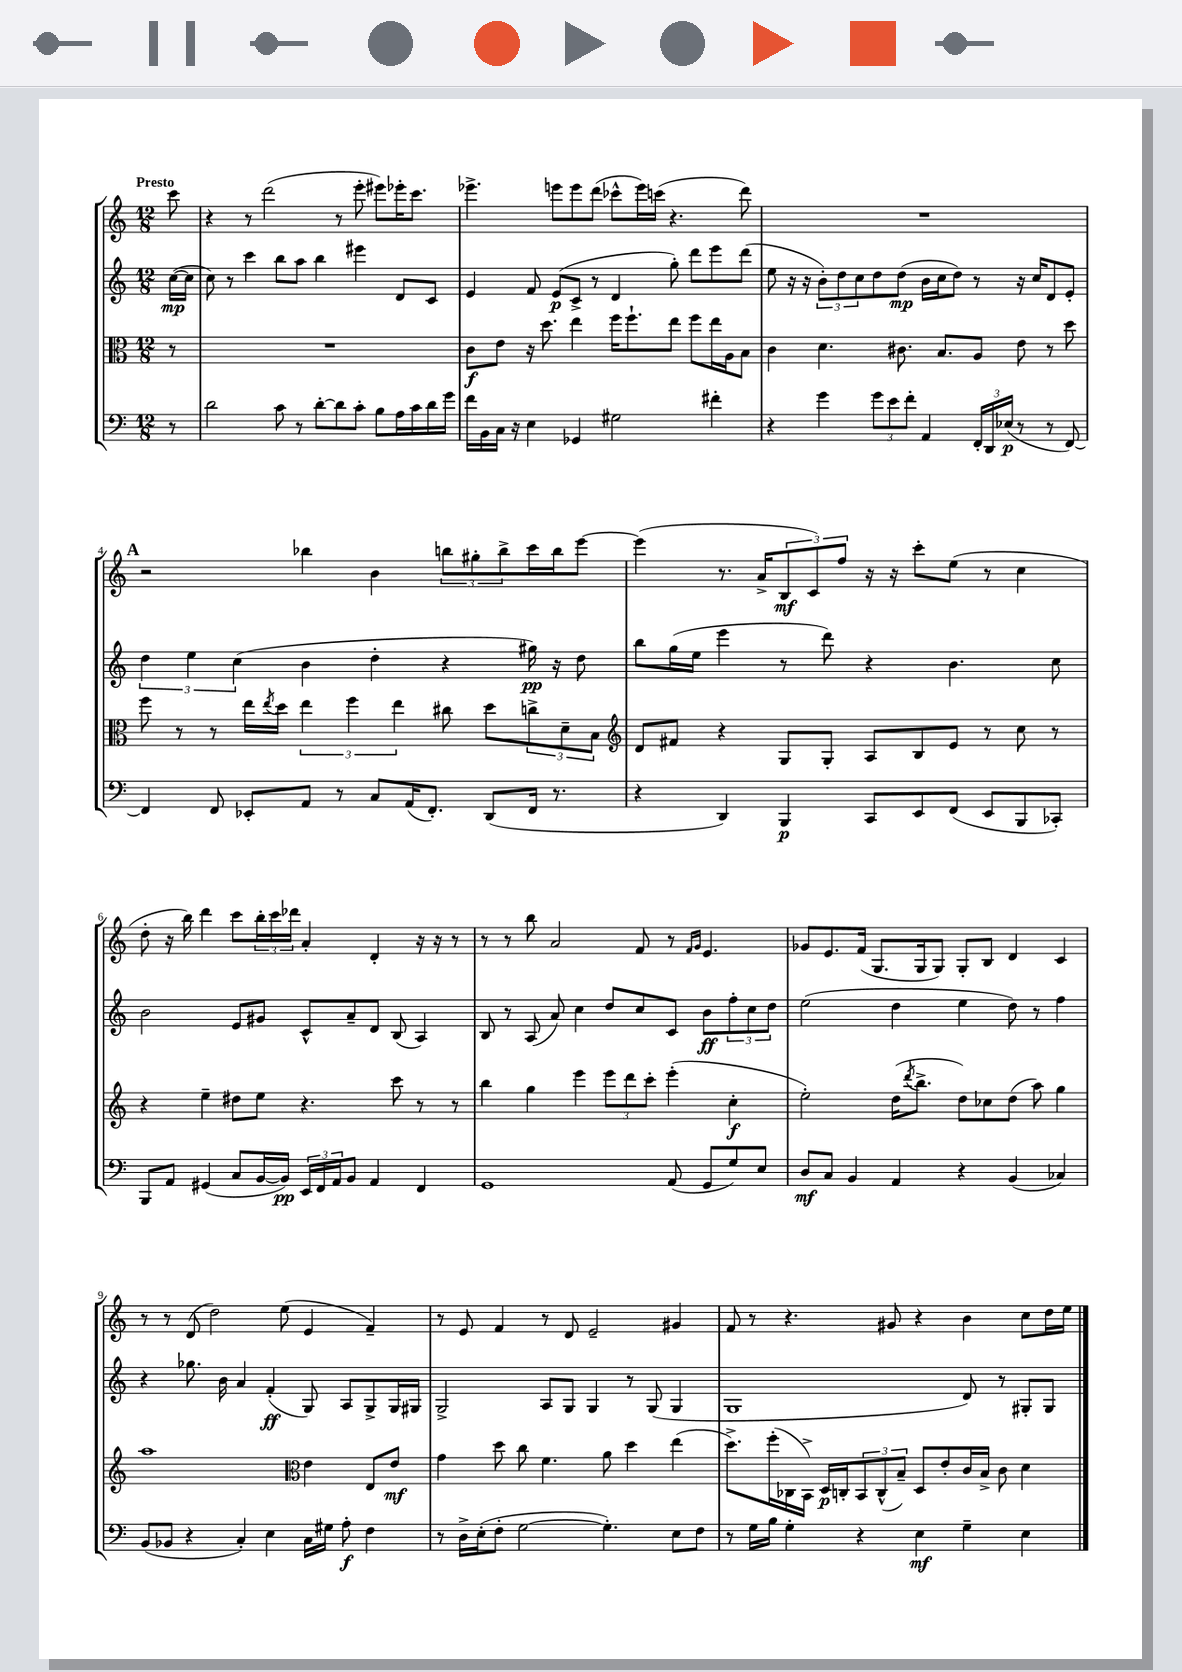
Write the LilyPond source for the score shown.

<<
\new StaffGroup <<
\new Staff = "s0" {
    \clef treble \key c \major \numericTimeSignature \time 12/8 \partial 8 \tempo "Presto"
    c'''8 |
    r4 r8 d'''2( r8 e'''8-. eis'''8) ees'''16-. c'''8. |
    ees'''4.-> e'''8 e'''8 d'''8( ces'''8-^ e'''16) c'''16( r4. d'''8) |
    R1. |
    \mark \markup { \bold "A" } r2 bes''4 b'4 \tuplet 3/2 { b''8 gis''8-. b''8-> } c'''16 b''16 e'''8~ |
    e'''4( r8. a'16-> \tuplet 3/2 { b8\mf c'8) f''8 } r16 r16 c'''8-. e''8( r8 c''4 |
    d''8-. r16 b''16) d'''4 c'''8 \tuplet 3/2 { b''16-. c'''16 des'''16 } a'4-. d'4-. r16 r16 r8 |
    r8 r8 b''8 a'2 f'8 r8 \grace { f'16 g'16 } e'4. |
    ges'8 e'8. f'16( g8. g16 g8) g8-. b8 d'4 c'4 |
    r8 r8 d'8( d''2) e''8( e'4 f'4--) |
    r8 e'8 f'4 r8 d'8 e'2-- gis'4 |
    f'8 r8 r4. gis'8 r4 b'4 c''8 d''16 e''16 \bar "|." |
}
\new Staff = "s1" {
    \clef treble \key c \major \numericTimeSignature \time 12/8 \partial 8
    c''16~\mp( c''16 |
    c''8) r8 c'''4 b''8 a''8 b''4 eis'''4 d'8 c'8 |
    e'4 f'8 e'8\p( c'8-> r8 d'4 g''8-.) d'''8 e'''8 d'''8( |
    e''8 r16 r16 \tuplet 3/2 { b'8-.) d''8 c''8 } d''8 d''8\mp( b'16 c''16 d''8) r8 r16 c''16 d'8 e'8-. |
    \mark \markup { \bold "A" } \tuplet 3/2 { d''4 e''4 c''4( } b'4 d''4-. r4 gis''16\pp) r16 d''8 |
    b''8 g''16( e''16 e'''4 r8 d'''8) r4 b'4. c''8 |
    b'2 e'8 gis'8 c'8-^ a'8-- d'8 b8( a4) |
    b8 r8 a8( a'8) c''4 d''8 c''8 c'8 b'8\ff \tuplet 3/2 { f''8-. c''8 d''8 } |
    e''2( d''4 e''4 d''8) r8 f''4 |
    r4 ges''8. b'16 a'4 f'4-.\ff( g8) a8 g8-> g16 gis16 |
    g2-> a8 g8 g4 r8 g8( g4 |
    g1 d'8) r8 gis8-. gis8 \bar "|." |
}
\new Staff = "s2" {
    \clef alto \key c \major \numericTimeSignature \time 12/8 \partial 8
    r8 |
    R1. |
    c'8\f e'8 r16 d''8. e''4 f''16 f''8.-! e''8 f''8 e''16 a16 b8 |
    c'4 d'4. cis'8. b8. a8 e'8 r8 d''8 |
    \mark \markup { \bold "A" } f''8 r8 r8 e''16 \acciaccatura { e''8 } d''16 \tuplet 3/2 { e''4 f''4 e''4 } cis''8 d''8 \tuplet 3/2 { c''8-> d'8-- b8 } |
    \clef treble d'8 fis'8 r4 g8 g8-. a8 b8 e'8 r8 c''8 r8 |
    r4 e''4-- dis''8 e''8 r4. c'''8 r8 r8 |
    b''4 g''4 e'''4 \tuplet 3/2 { e'''8 d'''8 c'''8-. } e'''4-.( c''4-.\f |
    e''2-.) d''16( \acciaccatura { d'''8 } b''8.-> d''8) ces''8 d''8( a''8) g''4 |
    a''1 \clef alto e'4 e8 e'8\mf |
    g'4 d''8 c''8 f'4. a'8 d''4 e''4( |
    d''8.->) f''16-.( ces16 b,16->) d16\p c16-. \tuplet 3/2 { b,8 c8-^( b8--) } d8 e'8-. c'16 b16-> c'8 d'4 \bar "|." |
}
\new Staff = "s3" {
    \clef bass \key c \major \numericTimeSignature \time 12/8 \partial 8
    r8 |
    d'2 c'8 r8 d'8~-. d'8 c'8-. b8 a16 c'16 d'16 g'16 |
    f'16 b,16 c16 r16 e4 ges,4 gis2 fis'4-. |
    r4 g'4 \tuplet 3/2 { g'8 e'8 f'8-. } a,4 \tuplet 3/2 { f,16-. d,16 ees16\p( } r8 r8 f,8~) |
    \mark \markup { \bold "A" } f,4 f,8 ees,8-. a,8 r8 c8 a,16( f,8.-.) d,8( f,16 r8. |
    r4 d,4) b,,4\p c,8 e,8 f,8( e,8 b,,8 ces,8-.) |
    b,,8 a,8 gis,4( c8 b,16~ b,16\pp) \tuplet 3/2 { e,16 f,16 a,16 } b,8 a,4 f,4 |
    g,1 a,8( g,8 g8) e8 |
    d8\mf c8 b,4 a,4 r4 b,4( ces4) |
    b,8( bes,8 r4 c4-.) e4 c16 gis16 a8-.\f f4 |
    r8 d16-> e16-.( f8-. g2~ g4.-.) e8 f8 |
    r8 g16 b16 g4-. r4 e4\mf g4-- e4 \bar "|." |
}
>>
>>
